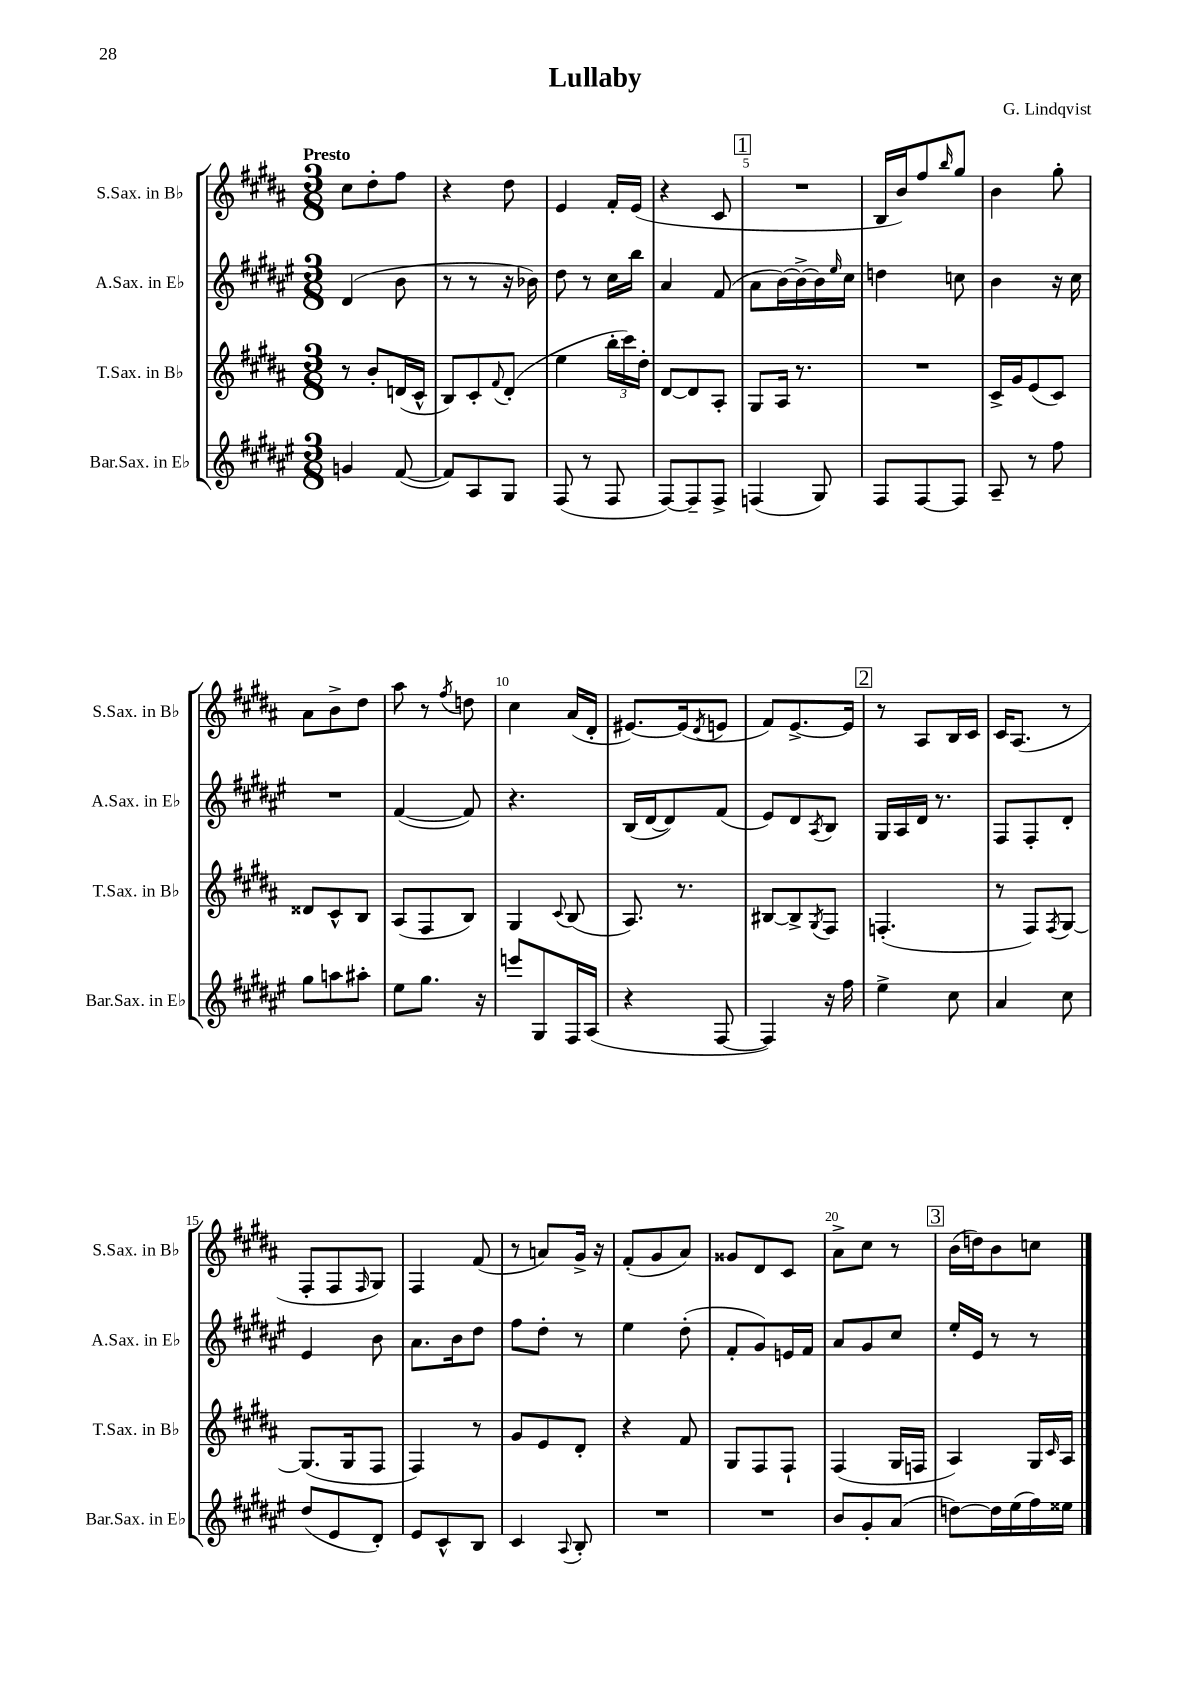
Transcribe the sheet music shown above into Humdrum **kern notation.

**kern	**kern	**kern	**kern
*staff4	*staff3	*staff2	*staff1
*clefG2	*clefG2	*clefG2	*clefG2
*k[f#c#g#d#a#e#]	*k[f#c#g#d#a#]	*k[f#c#g#d#a#e#]	*k[f#c#g#d#a#]
*M3/8	*M3/8	*M3/8	*M3/8
4g	8r	(4d#	8cc#
.	8b'	.	8dd#'
([8f#	(16d	8b	8ff#
.	16c#^^	.	.
=	=	=	=
8f#])	8B)	8r	4r
8A#	8c#'	8r	.
.	8qqf#	.	.
8G#	(8d#'	16r	8dd#
.	.	16b-)	.
=	=	=	=
(8F#	4ee	8dd#	4e
8r	.	8r	.
8F#	24bb'	16cc#	16f#'
.	24ccc#)	.	.
.	.	16bb	(16e
.	24dd#'	.	.
=	=	=	=
[8F#)	[8d#	4a#	4r
8F#~]	8d#]	.	.
8F#^	8A#'	(8f#	8c#
=	=	=	=
(4F	8G#	8a#	4.r
.	16A#	[16b)	.
.	8.r	16b^_	.
8G#)	.	16b]	.
.	.	16qqee#	.
.	.	16cc#	.
=	=	=	=
8F#	4.r	4dd	16B
.	.	.	16b)
[8F#	.	.	8ff#
.	.	.	16qqbb
8F#]	.	8cc	8gg#
=	=	=	=
8A#~	16c#^	4b	4b
.	16g#	.	.
8r	(8e	.	.
8ff#	8c#)	16r	8gg#'
.	.	16cc#	.
=	=	=	=
8gg#	8d##	4.r	8a#
8aa	8c#^^	.	8b^
8aa#'	8B	.	8dd#
=	=	=	=
8ee#	(8A#	([4f#	8aa#
8.gg#	8F#	.	8r
.	.	.	8qff#
.	8B)	8f#])	8dd
16r	.	.	.
=	=	=	=
8eee	4G#	4.r	4cc#
8G#	.	.	.
.	8qqc#	.	.
16F#	(8B	.	(16a#
(16A#	.	.	16d#'
=	=	=	=
4r	8.A#)	(16B	[8.e#)
.	.	[16d#	.
.	.	8d#])	.
.	8.r	.	(16e#]
.	.	.	8qd#
[8F#	.	(8f#	8e
=	=	=	=
4F#])	[8B#	8e#)	8f#)
.	8B#^]	8d#	[8.e^
.	8qG#	8qA#	.
16r	8F#	8B	.
16ff#	.	.	16e]
=	=	=	=
4ee#^	(4.F'	16G#	8r
.	.	16A#	.
.	.	16d#	8A#
.	.	8.r	.
8cc#	.	.	16B
.	.	.	16c#
=	=	=	=
4a#	8r	8F#	16c#
.	.	.	(8.A#
.	8F#)	8F#'	.
.	8qF#	.	.
8cc#	[8G#	8d#'	8r
=	=	=	=
(8dd#	(8.G#]	4e#	8F#'
8e#	.	.	8F#
.	16G#	.	.
.	.	.	16qqF#
8d#')	8F#	8b	8G#)
=	=	=	=
8e#	4F#)	8.a#	4F#
8c#^^	.	.	.
.	.	16b	.
8B	8r	8dd#	(8f#
=	=	=	=
4c#	8g#	8ff#	8r
.	8e	8dd#'	8a)
8qqA#	.	.	.
8B'	8d#'	8r	16g#^
.	.	.	16r
=	=	=	=
4.r	4r	4ee#	(8f#'
.	.	.	8g#
.	8f#	(8dd#'	8a#)
=	=	=	=
4.r	8G#	8f#'	8g##
.	8F#	8g#)	8d#
.	8F#`	16e	8c#
.	.	16f#	.
=	=	=	=
8b	(4F#	8a#	8a#^
8g#'	.	8g#	8cc#
(8a#	16G#	8cc#	8r
.	16F	.	.
=	=	=	=
[8dd)	4A#)	16ee#'	(16b
.	.	16e#	16dd)
16dd]	.	8r	8b
(16ee#	.	.	.
16ff#)	16G#	8r	8cc
.	16qqc#	.	.
16ee##	16A#	.	.
==	==	==	==
*-	*-	*-	*-
